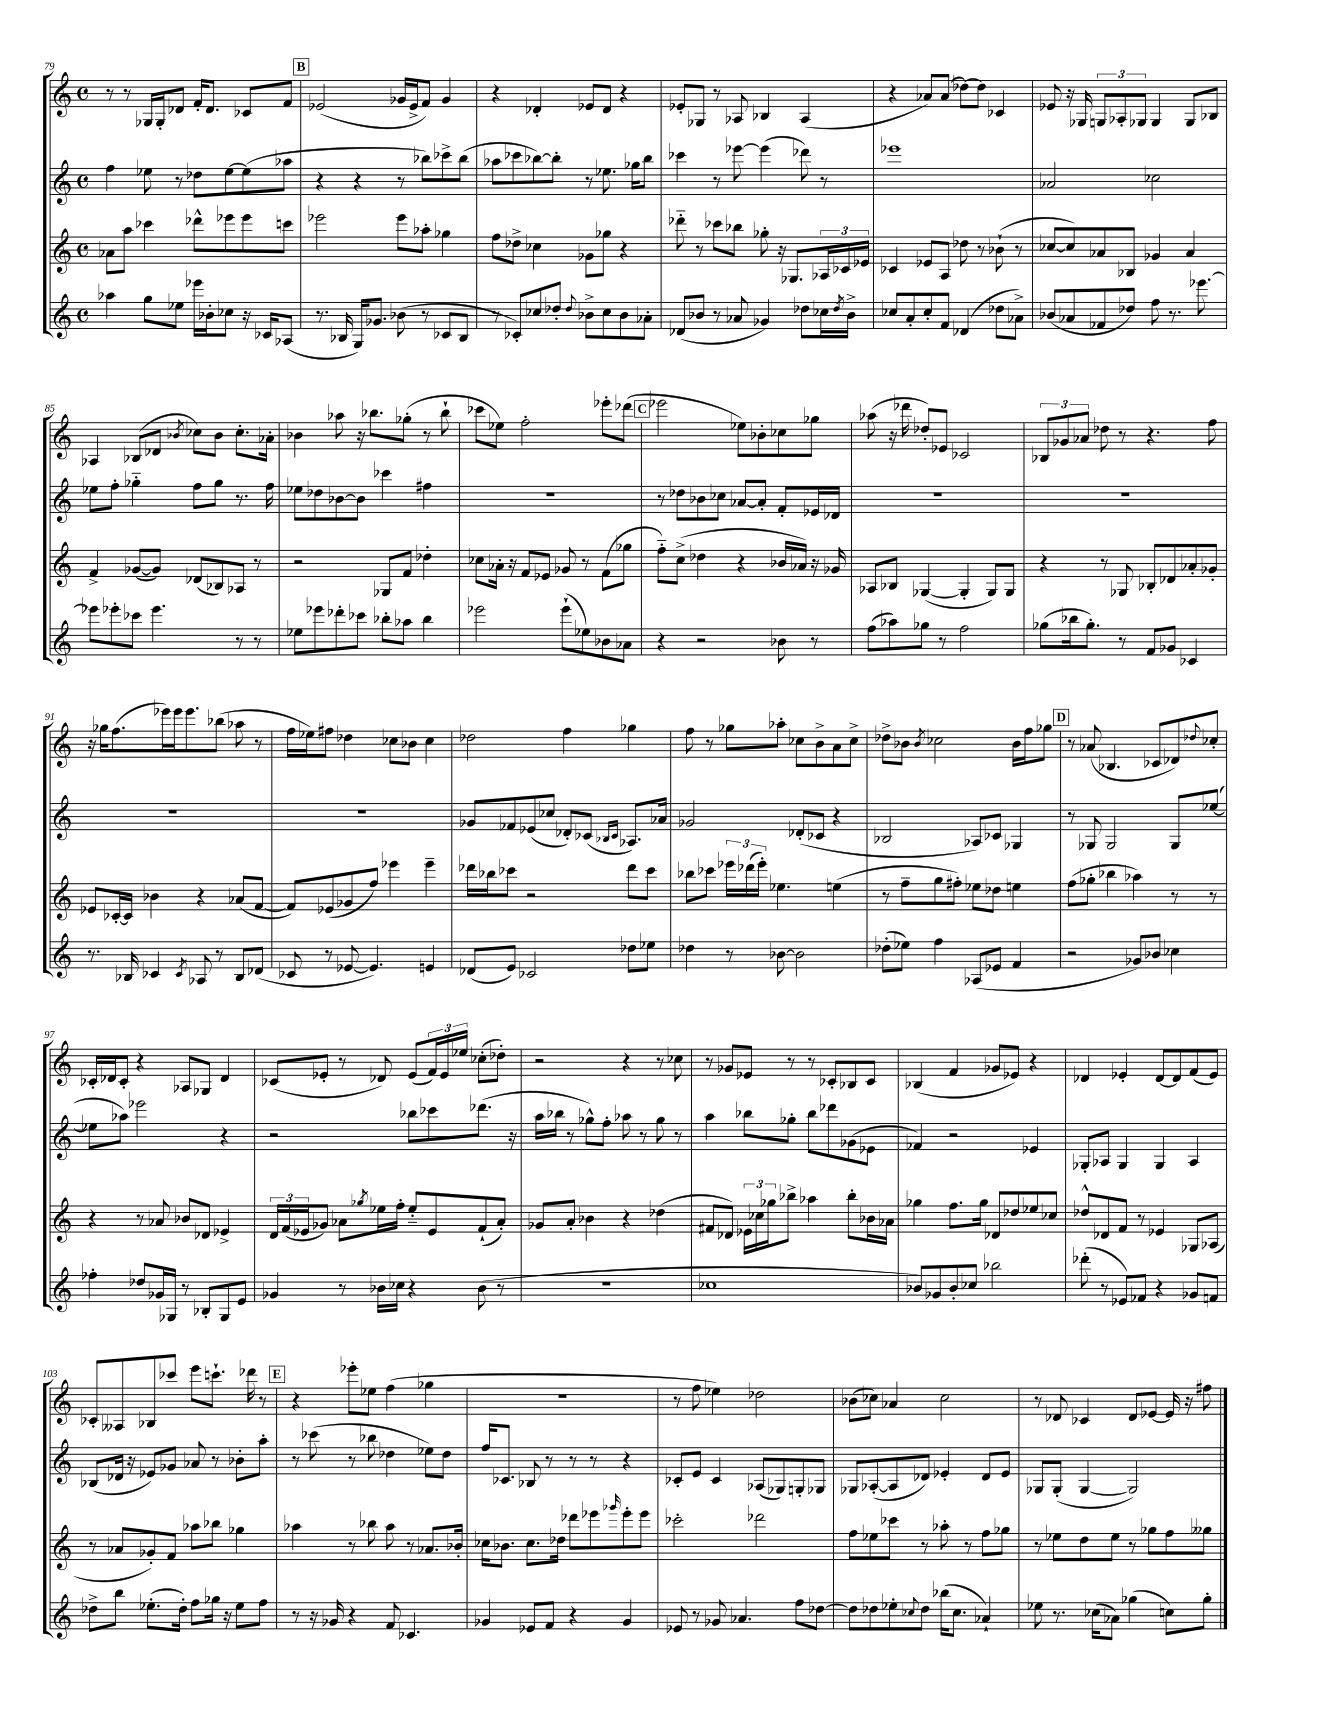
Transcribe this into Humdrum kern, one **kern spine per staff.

**kern	**kern	**kern	**kern
*part4	*part3	*part2	*part1
*staff4	*staff3	*staff2	*staff1
*clefG2	*clefG2	*clefG2	*clefG2
*k[]	*k[]	*k[]	*k[]
*M4/4	*M4/4	*M4/4	*M4/4
*met(c)	*met(c)	*met(c)	*met(c)
=79	=79	=79	=79
4aa-X\	8a-X\L	4ff\	8r
.	8aa\J	.	8r
8gg\L	4ccc-X\	8ee-X\	16G-X/LL
.	.	.	16G-'/J
8ee-X\J	.	8r	8d-X/J
16eee-X\LL	8ddd-X^^\L	8dd-X\L	16f'/KL
16b-X'\J	.	.	8.d-/J
8cc-X\J	8eee-X\	[8ee-\	.
16r	8eee-\	(8ee-\]	8c-X/L
16c-X/KL	.	.	.
(8A-X/J	8cccn\J	8aa-X\J	8f/J
!!LO:REH:place=s1:t=B
=80	=80	=80	=80
8.r	2eee-X\	4r	(2e-X/
16B-X/	.	.	.
16G/KL)	.	4r	.
8.g-X/J	.	.	.
(8b-X\	8eee-\L	8r	16g-X/LL
.	.	.	16e-^/J
8r	8aa-X'\J	8bb-X\L)	8f/J)
8c-X/L	4gg-X\	8ccc-X^\	4g-/
8B-/J	.	(8bb-\J	.
=81	=81	=81	=81
8r	8ff\L	8aa-X\L	4r
8c-X'/L)	8dd-X^\J	8ccc-X\	.
8cc-X/	4cc-X\	[8bb-X\)	4d-X'/
8dd-X'/J	.	8bb-'\J]	.
8qqdd-/	.	.	.
8b-X^\L	8g-X\L	8r	8e-X/L
8cc-\	8gg-X\J	8.ee-X\	8d-/J
8b-\	4r	.	4r
.	.	16gg-X\KL	.
8a-X'\J	.	8bb-\J	.
=82	=82	=82	=82
(8d-X/L	8ddd-X\	4ccc-X\	8e-X'/L
8b-X/J	8r	.	8G-X/J
8r	8ccc-X\L	8r	8r
8a-X/	8bb-X\J	[8eee-X\	8A-X/
4g-X/)	8gg-X'\	(4eee-\]	4B-X/
.	16r	.	.
.	8.G-X/L	.	.
8dd-X\L	.	8ddd-X\)	(4A-/
16cc-X\L	24A-X/L	8r	.
.	24c-X/	.	.
8qdd-/	.	.	.
16b-^\JJ	.	.	.
.	24e-X/JJ	.	.
=83	=83	=83	=83
8cc-X/L	4c-X/	1eee-X	4r
8a'/	.	.	.
8cc-'/	8e-X/L	.	8a-X/L)
8f/J	8A/J	.	(8a-/J
(4d-X/	8dd-X\	.	[8dd-X\L)
.	8r	.	8dd-\J]
8dd-X\L	(8b-X`\	.	4c-X/
8a-X^\J)	8r	.	.
=84	=84	=84	=84
(8b-X/L	[8cc-X/L	2a-X/	8e-X/
8a-X/	8cc-/])	.	16r
.	.	.	16G-X/
8f-X/	8a-X/	.	12Gn/L
.	.	.	12A-X'/
8dd-X/J)	8B-X/J	.	.
.	.	.	12G-X/J
8ff\	4g-X/	2cc-X\	4G-/
8.r	.	.	.
.	4a-/	.	8G-/L
[8.eee-X\	.	.	.
.	.	.	8B-X/J
!!LO:LB:g=z
=85	=85	=85	=85
8eee-X\L]	4f^/	8ee-X\L	4A-X/
8eee-X'\	.	8ff'\J	.
8ccc-X\J	([8g-X/L	4gg-X\	(8B-X/L
4.eee-\	8g-/J])	.	8d-X/J
.	.	.	8qb-X/
.	(8d-X/L	8ff\L	8cc-X\L)
.	8B-X/)	8gg-\J	8b-\J
8r	8A-X/J	8.r	8.cc-'\L
8r	8r	.	.
.	.	16ff\	16a-X'\Jk
=86	=86	=86	=86
8ee-X\L	2r	8ee-X\L	4b-X\
8eee-X\	.	8dd-X\	.
8ddd-X'\	.	[8b-X\	8aa-X\
8ccc-X\J	.	8b-\J]	16r
.	.	.	8.bb-X\L
8bb-X'\L	8G-X/L	4ccc-X\	.
8aa-X\J	8f/J	.	(8gg-X'\J
4bb-\	4dd-X'\	4ff#X\	8r
.	.	.	8bb-`\
=87	=87	=87	=87
2eee-X\	8cc-X\L	1r	8ccc-X\L
.	16a-X'\Jk	.	8ee-X\J)
.	16r	.	.
.	8f/L	.	2ff'\
.	8e-X/J	.	.
(8eee-`\L	8g-X/	.	.
8ee-X\)	8r	.	.
8b-X\	(8f\L	.	8eee-X'\L
8a-X\J	8gg-X\J	.	(8ddd-X\J
!!LO:REH:place=s1:t=C
=88	=88	=88	=88
4r	8ff\L)	8r	2eee-X\
.	(8cc^\J	8dd-X\L	.
2r	4dd-X\	8b-X\	.
.	.	8cc-X\J	.
.	4r	[8a-X/L	8ee-X\L)
.	.	8a-'/J]	8b-X'\
8b-X\	16b-X/LL	8f'/L	8cc-X\
.	16a-X/JJ)	.	.
8r	16r	16e-X/L	8gg-X\J
.	16g-X/	16d-X/JJ	.
=89	=89	=89	=89
(8ff\L	8A-X/L	1r	(8aa-X\
8aa-X\)	8B-X/J	.	16r
.	.	.	16ddd-X\
8gg-X\J	([4G-X/	.	8dd-X'/L)
8r	.	.	8e-X/J
2ff\	4G-'/]	.	2c-X/
.	8G-/L)	.	.
.	8G-/J	.	.
=90	=90	=90	=90
(8gg-X\L	4r	1r	12B-X/L
.	.	.	12g-X/
16bb-X\k	.	.	.
.	.	.	12a-X/J
8.gg-'\J)	.	.	.
.	8r	.	8dd-X\
8r	8G-X/	.	8r
8f/L	8B-X'/L	.	4.r
8g-X/J	8d-X/	.	.
4c-X/	8a-X'/	.	.
.	8g-X'/J	.	8ff\
!!LO:LB:g=z
=91	=91	=91	=91
8.r	8e-X/L	1r	16r
.	.	.	16gg-X\KL
.	[16c-X'/L	.	(8.ff\
16B-X/	16c-/JJ]	.	.
4c-X/	4b-X\	.	.
.	.	.	16eee-X\L)
.	.	.	16eee-\J
.	.	.	8.eee-\
8qc-/	.	.	.
8A-X/	4r	.	.
8r	.	.	(8bb-X\J
8B-/L	(8a-X/L	.	8aa-X\
(8d-X/J	[8f/J	.	8r
=92	=92	=92	=92
8c-X/	8f/L])	1r	16ff\LL
.	.	.	16ee-X\J)
8r	(8e-X/	.	8ff#X\J
[8e-X/	8g-X/	.	4dd-X\
4.e-/])	8ff/J)	.	.
.	4eee-X\	.	8cc-X\L
.	.	.	8b-X\J
4en/	4eee-~\	.	4cc-\
=93	=93	=93	=93
(8d-X/L	16ddd-X\LL	8g-X/L	2dd-X\
.	16bb-X\J	.	.
8e/J)	8ccc-X\J	8f-X/	.
2c-X/	2r	(8e-X/	.
.	.	8cc-X/J	.
.	.	8d-X'/L)	4ff\
.	.	(8c-X/J	.
.	.	16qqB-X/LL	.
.	.	16qqc-/JJ	.
8dd-X\L	8ddd-\L	8.A-X/L)	4gg-X\
8ee-X\J	8ccc-\J	.	.
.	.	16a-X/Jk	.
=94	=94	=94	=94
4dd-X\	8bb-X\L	2g-X/	8ff\
.	8ccc-X\J	.	8r
8r	24eee-X\LL	.	8gg-X\L
.	(24ddd-X\	.	.
.	24eee-'\JJ)	.	.
[8b-X\	4.ee-X\	.	8aa-X'\J
2b-\]	.	(8d-X'/L	8cc-X\L
.	.	8c-X/J	8b^\
.	(4een\	4r	8a\
.	.	.	8cc-^\J
=95	=95	=95	=95
(8dd-X'\L	8r	2B-X/	8dd-X^\L
8ee-X\J)	8ff~\L	.	8b-X\J
.	.	.	8qb-/
4ff\	8gg\	.	2cc-X\
.	8ff#X'\J)	.	.
(8A-X/L	8ee-X\L	8A-X/L)	.
8e-X/J	8dd-X\J	8c-X/J	.
4f/	4een\	4G-X/	16b-\LL
.	.	.	16ff\J
.	.	.	8gg-X\J
!!LO:REH:place=s1:t=D
=96	=96	=96	=96
2r	(8ff\L	8r	8r
.	8gg-X'\J	8G-X/	(8a-X/
.	4bb-X\	2G-/	4.B-X/
8g-X/L)	4aa-X\)	.	.
8b-X/J	.	.	8c-X/L
4cc-X\	8r	8G-/L	8d-X/)
.	.	.	8qqdd-X/
.	8r	([8ee-X/J	8cc-X'/J
!!LO:LB:g=z
=97	=97	=97	=97
4ff-X'\	4r	8ee-X\L]	16c-X'/LL
.	.	.	16d-X/J
.	.	8aa-X\J)	8c-'/J
8dd-X/L	8r	2eee-X\	4r
16g-X/L	8a-X/	.	.
16G-X/JJ	.	.	.
8r	8b-X/L	.	8A-X/L
8B-X'/L	8d-X/J	.	8G-X/J
8G-/	4e-X^/	4r	4d-/
8e/J	.	.	.
=98	=98	=98	=98
4g-X/	24d/LL	2r	(8c-X/L
.	(24f/	.	.
.	24e-X/J	.	.
.	8g-X/J)	.	8e-X'/J
8r	8a-X\L	.	8r
.	8qgg-X/	.	.
16b-X\LL	16ee-X\L	.	8d-X/)
16cc-X\JJ	16ff'\JJ	.	.
4r	8ee-/L	8bb-X\L	(8e-/L
.	8e-/	8ccc-X\	24f/L)
.	.	.	24e-/
.	.	.	24ee-X/JJ
(8b-\	(8f`/	(8.ddd-X\J	(8cc-X'\L
8r	8a-'/J)	.	8dd-X'\J)
.	.	16r	.
=99	=99	=99	=99
1r	8g-X/L	16aa\LL	2r
.	.	16bb-X\JJ	.
.	8a'/J	8r	.
.	4b-X\	8gg-X^^\L)	.
.	.	8ff'\J	.
.	4r	8aa-X\	4r
.	.	8r	.
.	(4dd-X\	8gg-\	8r
.	.	8r	8cc-X\
=100	=100	=100	=100
1cc-X	8f#X/L	4aa\	8r
.	8d-X/J)	.	8g-X/L
.	24e-X\LL	8bb-X\L	8e-X/J
.	24cc-X\	.	.
.	24gg-X\J	.	.
.	8bb-X^\J	8gg-X'\J	8r
.	4aa-X\	8bb-\L	8r
.	.	8ddd-X\	8c-X'/L
.	8bb-'\L	(8g-X\	8B-X/
.	16b-X\L	8e-X\J	8c-/J
.	16a-X\JJ	.	.
=101	=101	=101	=101
8b-X/L)	4gg-X\	4f-X/)	(4B-X/
8g-X/	.	.	.
8b-'/	8.ff\L	2r	4f/
8cc-X/J	.	.	.
.	16gg-\Jk	.	.
2bb-X\	8d-X/L	.	8g-X/L
.	8dd-X/	.	8e-X/J)
.	8ee-X/	4e-X/	4r
.	8cc-X/J	.	.
=102	=102	=102	=102
(8ddd-X'\	8dd-X^^/L	8G-X'/L	4d-X/
8r	8d-X/	8A-X/J	.
8e-X/L)	8f/J	4G-/	4e-X'/
8f-X/J	8r	.	.
4r	4e-X/	4G-/	[8d-/L
.	.	.	8d-/]
8g-X/L	8G-X/L	4A-/	(8f/
8fn/J	(8A-X/J	.	8e-/J)
!!LO:LB:g=z
=103	=103	=103	=103
8dd-X^\L	8r	(8B-X/L	8c-X'/L
8bb\J	8a-X/L	16d-X/Jk	8A--X/
.	.	16r	.
(8.ee-X'\L	8g-X'/)	8e-X/L)	8B-X/
.	8f/J	8g-X/J	8ccc-X/J
16dd-'\Jk)	.	.	.
8ff\L	8aa-X\L	8a-X/	8eee\L
16gg-X\Jk	8bb-X\J	8r	8.cccn`\J
16r	.	.	.
8ee-\L	4gg-X\	8b-X'\L	.
.	.	.	16ddd-X\
8ff\J	.	8aa'\J	8r
!!LO:REH:place=s1:t=E
=104	=104	=104	=104
8r	4aa-X\	8r	4r
16r	.	(8ccc-X\	.
16g-X/	.	.	.
4r	8r	8r	8eee-X'\L
.	8bb-X\	8bb-X\	8ee-X\J
8f/	8aa-\	4dd-X\	(4ff\
4.c-X/	8r	.	.
.	8.a-X/L	8ee-X\L)	4gg-X\
.	.	8dd-\J	.
.	16b-X'/Jk	.	.
=105	=105	=105	=105
4g-X/	16cc-X\KL	16ff/KL	1r
.	8.b-X\J	8.c-X/J	.
8e-X/L	8.cc-\L	8B-X/	.
8f/J	.	8r	.
.	16dd-X\Jk	.	.
4r	8ddd-X\L	8r	.
.	8eee-X\	8r	.
.	16qqggg-X/	.	.
4g-/	8eee-'\	4r	.
.	8eee-\J	.	.
=106	=106	=106	=106
8e-X/	2ccc-X'\	8c-X'/L	8r
8r	.	8e/J	8ff\
8g-X/	.	4c-/	4ee-X\)
4.a-X/	.	.	.
.	2ddd-X\	(8A-X/L	2dd-X\
.	.	8G-X/)	.
8ff\L	.	8Gn'/	.
[8dd-X\J	.	8G-X/J	.
=107	=107	=107	=107
8dd-\L]	8ff\L	8G-X/L	(8b-X\L
8dd-X\	8ee-X\	([8A-X'/	8cc-X\J)
8ee-X'\	8ccc-X\J	8A-/]	4a-X/
8qqcc-X/	.	.	.
8dd-\J	8r	8d-X/J)	.
(16bb-X\KL	8aa-X'\	4e-X'/	2cc-\
8.cc-\J	.	.	.
.	8r	.	.
4a-X`/)	8ff\L	8d-/L	.
.	8gg-X\J	8e-/J	.
=108	=108	=108	=108
8ee-X\	8r	8G-X/L	8r
8.r	8ee-X\L	(8G-'/J	8d-X/
.	8dd\	[4G-/	4c-X/
(16cc-X\KL	.	.	.
8a-X\J)	8ee-\J	.	.
(4gg-X\	8r	2G-/])	8d-/L
.	8gg-X\L	.	[8e-X/J
8ccn\L)	8ff\	.	16e-/]
.	.	.	16r
8gg-'\J	8gg--X\J	.	8ff#X\
==	==	==	==
*-	*-	*-	*-
